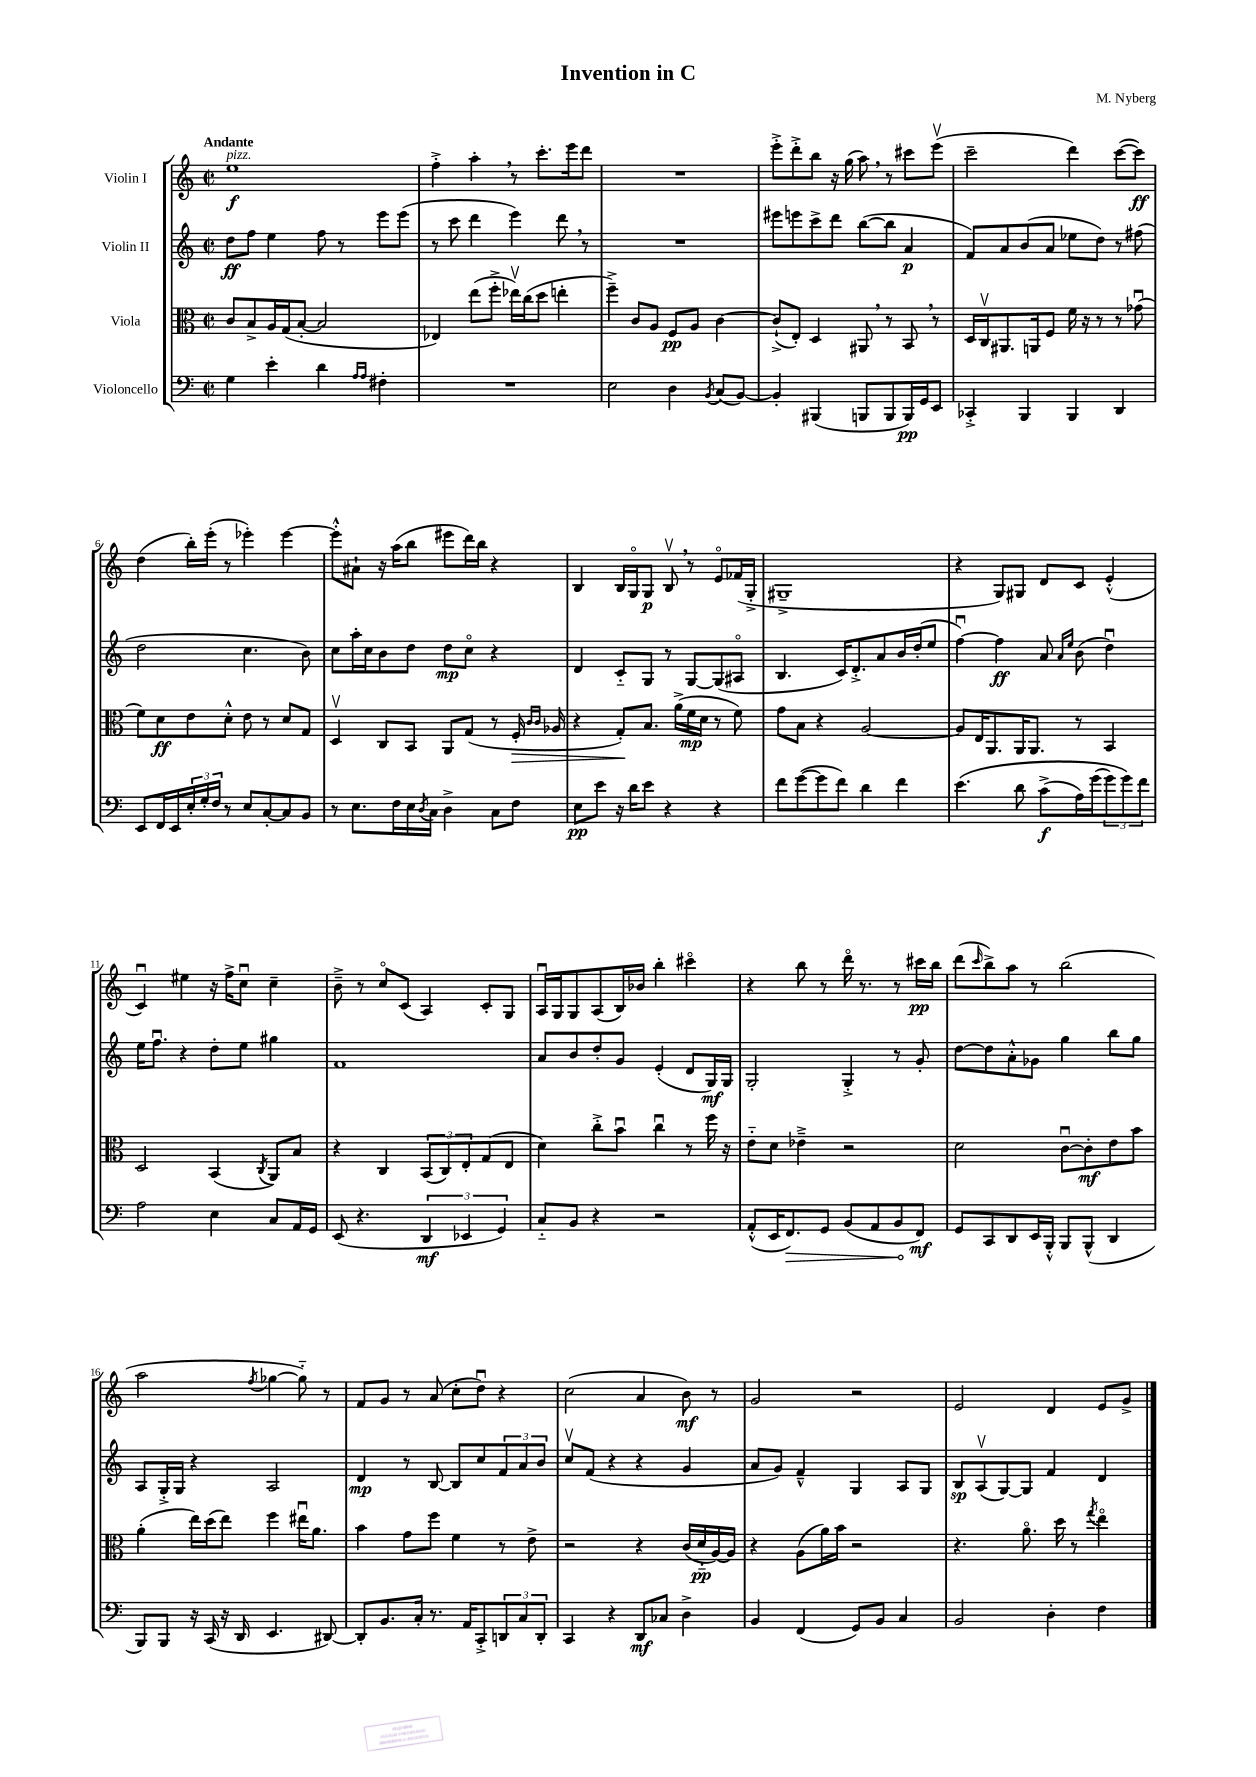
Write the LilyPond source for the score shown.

\header { title = "Invention in C" composer = "M. Nyberg" }
<<
\new StaffGroup <<
\new Staff = "s0" \with { instrumentName = "Violin I" } {
    \clef treble \key c \major \defaultTimeSignature \time 2/2 \tempo "Andante"
    e''1\f^\markup { \italic "pizz." } |
    f''4-.-> a''4-. \breathe r8 c'''8.-. e'''16 d'''8 |
    R1 |
    e'''8-.-> d'''8-.-> b''8 r16 g''16( a''8) \breathe r8 cis'''8 e'''8\upbow( |
    c'''2-- d'''4) c'''8~( c'''8\ff) |
    d''4( b''16-.) e'''16-.( r8 ees'''4-.) ees'''4~ |
    ees'''8-.-^ ais'8-! r16 a''16( b''8 eis'''8 d'''16) b''16 r4 |
    b4 b16 g16\flageolet g8\p b8\upbow \breathe r8 e'8\flageolet fes'16( g16-.-> |
    gis1---> |
    r4 g8) gis8 d'8 c'8 e'4-.-^( |
    c'4\downbow) eis''4 r16 f''16-> c''8\downbow c''4-- |
    b'8---> r8 c''8\flageolet c'8( a4) c'8-. g8 |
    a16\downbow g16 g8 a8( b16) bes'16 b''4-. cis'''4\flageolet |
    r4 b''8 r8 d'''16\flageolet r8. r8 cis'''16\pp b''16 |
    d'''8( \grace { c'''16 } b''8->) a''8 r8 b''2( |
    a''2 \acciaccatura { f''8 } ges''4~ ges''8-_) r8 |
    f'8 g'8 r8 a'8( c''8-. d''8\downbow) r4 |
    c''2( a'4 b'8\mf) r8 |
    g'2 r2 |
    e'2 d'4 e'8 g'8-> \bar "|." |
}
\new Staff = "s1" \with { instrumentName = "Violin II" } {
    \clef treble \key c \major \defaultTimeSignature \time 2/2
    d''8\ff f''8 e''4 f''8 r8 e'''8 e'''8( |
    r8 c'''8 d'''4 e'''4) d'''8 \breathe r8 |
    R1 |
    eis'''8 e'''8 c'''8-> d'''8 b''8~( b''8 a'4\p |
    f'8) a'8 b'8( a'8 ees''8 d''8) r8 fis''8( |
    d''2 c''4. b'8) |
    c''8 a''16-. c''16 b'8 d''8 d''8\mp c''8\flageolet r4 |
    d'4 c'8-_ g8 r8 g8~ g8( ais8\flageolet |
    b4. c'16) d'8.-.-> a'8 b'16 d''16-.( e''8 |
    f''4~\downbow) f''4\ff a'8 \grace { a'16 e''16 } b'8( d''4\downbow) |
    e''16 f''8.\downbow r4 d''8-. e''8 gis''4 |
    f'1 |
    a'8 b'8 d''8-. g'8 e'4-.( d'8 g16\mf) g16 |
    g2-. g4-.-> r8 g'8-. |
    d''8~ d''8 a'8-.-^ ges'8 g''4 b''8 g''8 |
    a8 g16-.-> g16 r4 a2 |
    d'4\mp r8 b8~ b8 c''8 \tuplet 3/2 { f'8 a'8 b'8 } |
    c''8\upbow f'8( r4 r4 g'4 |
    a'8 g'8) f'4---^ g4 a8 g8 |
    b8\sp a8\upbow( g8~) g8 f'4 d'4 \bar "|." |
}
\new Staff = "s2" \with { instrumentName = "Viola" } {
    \clef alto \key c \major \defaultTimeSignature \time 2/2
    c'8 b8-> a16 g16( b8~-. b2 |
    ees4) e''8( f''8-.-> ees''16\upbow) c''16( d''8 e''4-. |
    f''4--->) c'8 a8 f8\pp a8 c'4~ |
    c'8-!->( e8-.) d4 ais,8 \breathe r8 b,8 \breathe r8 |
    d16 c16\upbow ais,8. a,16 f8 f'16 r16 r8 r8 ges'8\downbow( |
    f'8) d'8\ff e'8 d'8-.-^ e'8 r8 d'8 g8 |
    d4\upbow c8 b,8 a,8 g8( r8 f16-.\> \grace { c'16 c'16 } aes16 |
    r4 g8-.\!) b8. a'16->( f'16\mp d'16 r8 f'8) |
    g'8 b8 r4 a2~ |
    a8 e16 a,8. a,16 a,8. r8 b,4 |
    d2 b,4( \acciaccatura { c8 } a,8) b8 |
    r4 c4 \tuplet 3/2 { b,8( c8) e8-. } g8( e8 |
    d'4) c''8-.-> b'8\downbow c''4\downbow r8 f''16 r16 |
    e'8-_ d'8 ees'4---> r2 |
    d'2 c'8~\downbow c'8-.\mf e'8 b'8 |
    a'4-.( e''16) d''16( e''8) f''4 eis''16\downbow a'8. |
    b'4 g'8 f''8 f'4 r8 e'8-> |
    r2 r4 c'16( d'16-_\pp a16~) a16 |
    r4 a8( a'16) b'16 r2 |
    r4. a'8.\flageolet d''16 r8 \acciaccatura { g''8 } e''4\flageolet \bar "|." |
}
\new Staff = "s3" \with { instrumentName = "Violoncello" } {
    \clef bass \key c \major \defaultTimeSignature \time 2/2
    g4 e'4-. d'4 \grace { a16 a16 } fis4-. |
    R1 |
    e2 d4 \acciaccatura { b,8 } c8( b,8~) |
    b,4-. bis,,4( b,,8 b,,8 b,,16\pp) g,16 e,8 |
    ces,4-.-> b,,4 b,,4 d,4 |
    e,8 f,16 e,16 \tuplet 3/2 { e16-. g16-. f16 } r8 e8 c8~-. c8 b,8 |
    r8 e8. f16 e16 \acciaccatura { d8 } c16 d4-> c8 f8 |
    e8\pp e'8 r16 d'16 e'8 r4 r4 |
    f'8 g'8~( g'8 f'8) d'4 f'4 |
    e'4.\( d'8 c'8->\f( a16) g'16( \tuplet 3/2 { g'8) g'8\) f'8 } |
    a2 e4 c8 a,16 g,16 |
    e,8( r4. \tuplet 3/2 { d,4\mf ees,4 g,4) } |
    c8-_ b,8 r4 r2 |
    a,8-.-^( e,16 \once \override Hairpin.circled-tip = ##t f,8.\>) g,8 b,8( a,8 b,8\! f,8\mf) |
    g,8 c,8 d,8 e,16 b,,16-.-^ b,,8 b,,8-^( d,4 |
    b,,8) b,,8 r16 c,16( r16 d,16 e,4. dis,8~) |
    dis,8-. b,8. c16-. r8. a,16 c,8-.-> \tuplet 3/2 { d,8 c8 d,8-. } |
    c,4 r4 d,8\mf ces8 d4-> |
    b,4 f,4( g,8) b,8 c4 |
    b,2 d4-. f4 \bar "|." |
}
>>
>>
